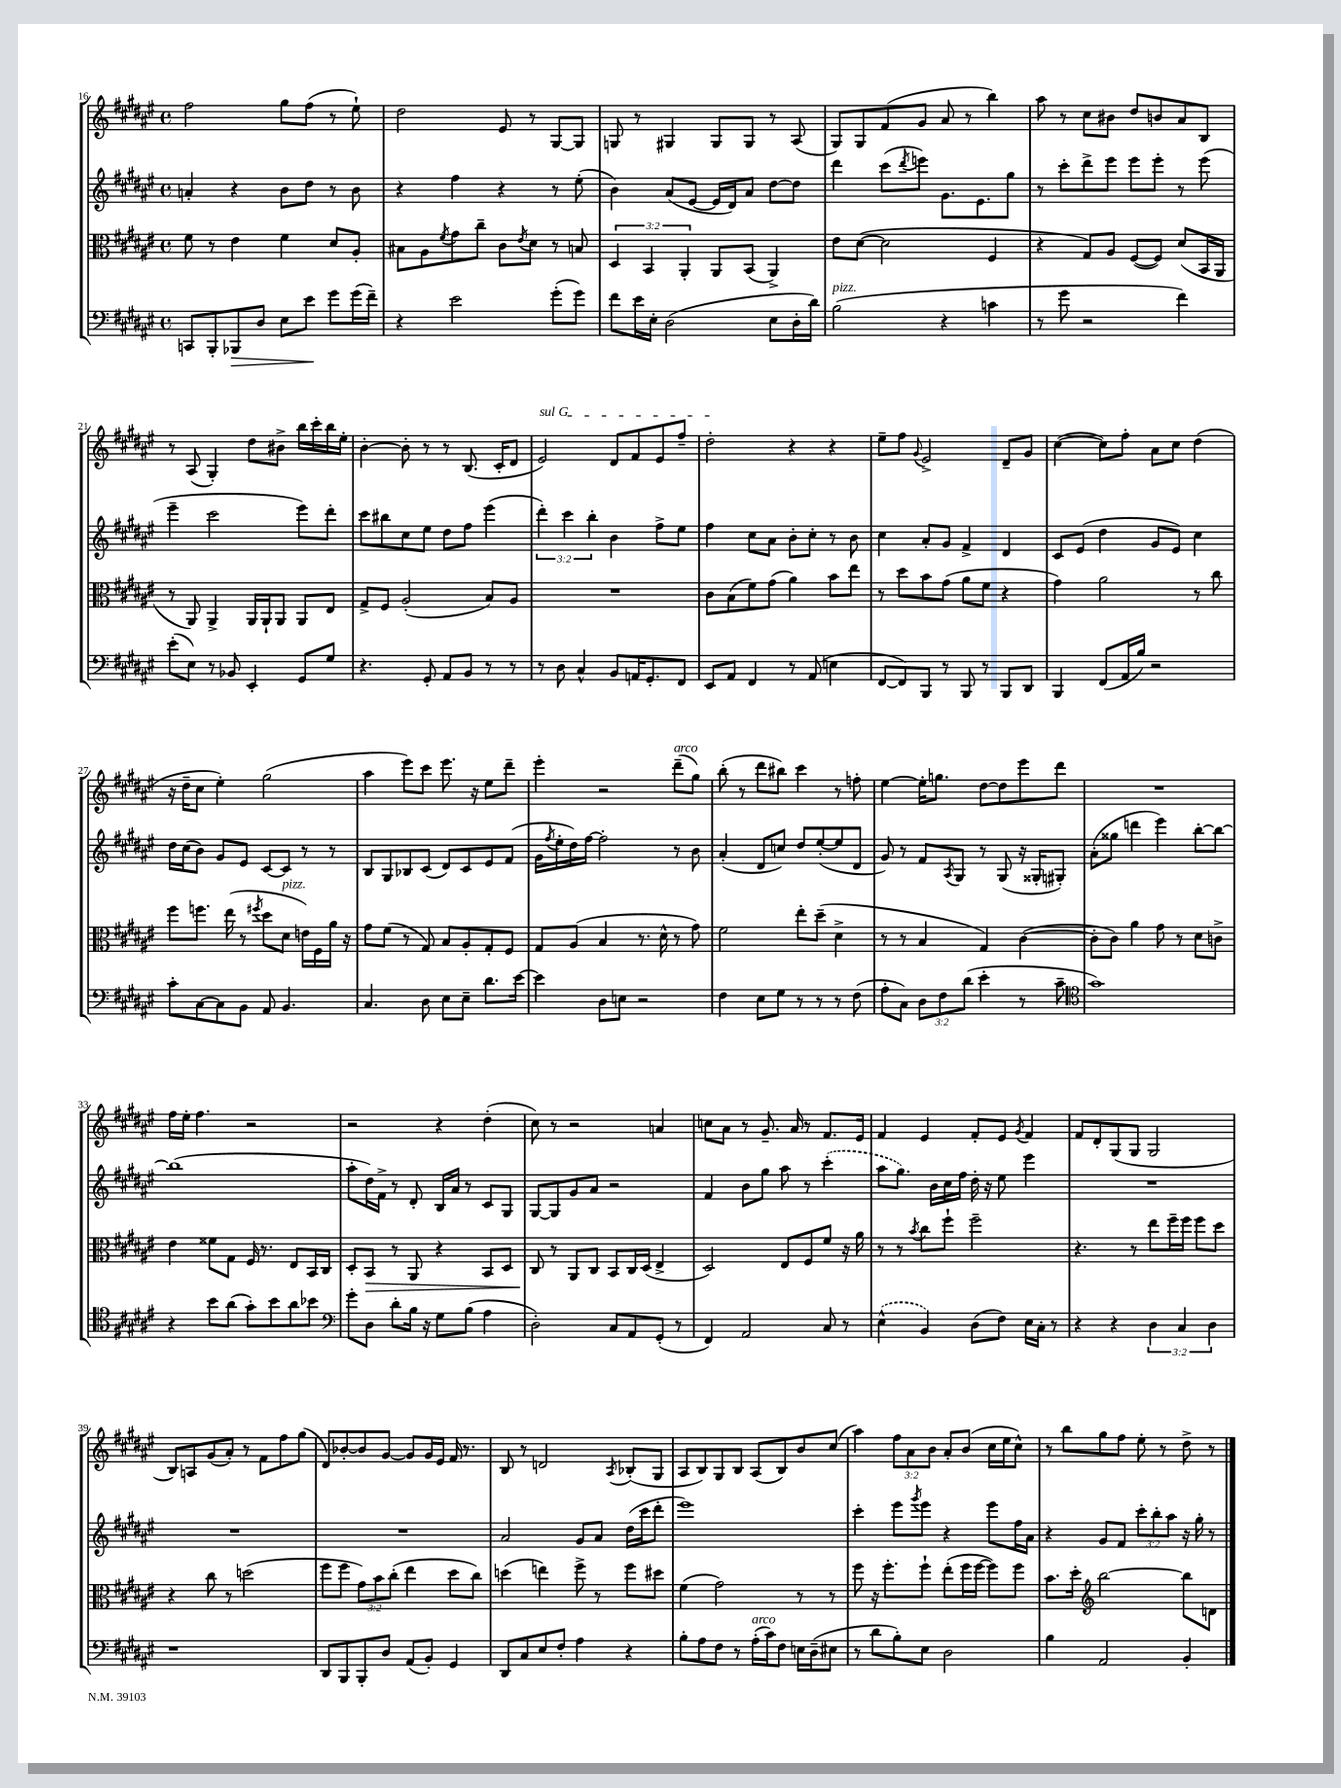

**kern	**dynam	**kern	**dynam	**kern	**kern
*part4	*part4	*part3	*part3	*part2	*part1
*staff4	*staff4	*staff3	*staff3	*staff2	*staff1
*clefF4	*	*clefC3	*	*clefG2	*clefG2
*k[f#c#g#d#a#e#]	*	*k[f#c#g#d#a#e#]	*	*k[f#c#g#d#a#e#]	*k[f#c#g#d#a#e#]
*M4/4	*	*M4/4	*	*M4/4	*M4/4
*met(c)	*	*met(c)	*	*met(c)	*met(c)
=16	=16	=16	=16	=16	=16
8CCn/L	.	8f#\	.	4an'/	2ff#\
8BBB'/	.	8r	.	.	.
!	!LO:HP:b	!	!	!	!
8BBB-X/	>	4e#\	.	4r	.
8D#/J	.	.	.	.	.
8E#\L	.	4f#\	.	8b\L	8gg#\L
8e#\J	.	.	.	8dd#\J	(8ff#\J
8g#\L	]	8d#/L	.	8r	8r
(16g#\L	.	8A#'/J	.	8b\	8ee#`\)
16f#~\JJ)	.	.	.	.	.
=17	=17	=17	=17	=17	=17
4r	.	8B#X\L	.	4r	2dd#\
.	.	8A#\	.	.	.
.	.	8qf#/	.	.	.
2e#\	.	8g#\	.	4ff#\	.
.	.	8cc#~\J	.	.	.
.	.	8c#\L	.	4r	8e#/
.	.	8qe#/	.	.	.
.	.	8d#\J	.	.	8r
(8g#'\L	.	8r	.	8r	[8G#/L
8g#\J)	.	8Bn/	.	(8ee#'\	8G#/J]
=18	=18	=18	=18	=18	=18
8f#\L	.	6D#/	.	4b\)	8Gn/
16e#\L	.	.	.	.	8r
.	.	6BB/	.	.	.
16E#'\JJ	.	.	.	.	.
(2D#\	.	.	.	(8a#/L	4G#X/
.	.	6AA#'/	.	.	.
.	.	.	.	[8e#/J	.
.	.	8AA#/L	.	16e#/LL]	8G#/L
.	.	.	.	16d#/J)	.
.	.	(8BB/J	.	8a#/J	8G#/J
8E#\L	.	4AA#^/)	.	[8dd#\L	8r
16D#'\L	.	.	.	8dd#\J]	(8A#/
16d#\JJ)	.	.	.	.	.
=19	=19	=19	=19	=19	=19
!LO:TX:a:i:t=pizz.	!	!	!	!	!
(2B\	.	8e#\L	.	4ddd#\	8G#/L)
.	.	([8d#\J	.	.	8G#/
.	.	2d#\]	.	(8ccc#\L	(8f#/
.	.	.	.	8qddd#/	.
.	.	.	.	8eeen\J)	8g#/J
4r	.	.	.	8.g#\L	8a#/
.	.	.	.	.	8r
.	.	.	.	8.e#\	.
4cn\	.	4F#/	.	.	4bb\)
.	.	.	.	8gg#\J	.
=20	=20	=20	=20	=20	=20
8r	.	4r	.	8r	8aa#\
8g#\	.	.	.	8ccc#'\L	8r
2r	.	8G#/L)	.	8ddd#^\	8cc#\L
.	.	8A#/J	.	8eee#\J	8b#X\J
.	.	([8F#/L	.	8eee#\L	8dd#/L
.	.	8F#/J])	.	8eee#'\J	8bn/
4f#\)	.	(8d#/L	.	8r	8a#/
.	.	16BB/L	.	(8eee#\	8B/J
.	.	16AA#/JJ	.	.	.
!!LO:LB:g=z
=21	=21	=21	=21	=21	=21
(8e#'\L	.	8r	.	4eee#~\	8r
8E#\J)	.	8AA#/)	.	.	(8A#/
8r	.	4AA#^/	.	2ccc#\	4G#'/)
8BB-X/	.	.	.	.	.
4EE#'/	.	16AA#/LL	.	.	8dd#\L
.	.	16AA#`/J	.	.	.
.	.	8AA#/J	.	.	8b#X^\J
8GG#/L	.	8AA#/L	.	8eee#\L)	16bb\LL
.	.	.	.	.	16ccc#'\
8G#/J	.	8E#/J	.	8ddd#'\J	16bb\
.	.	.	.	.	16ee#'\JJ
=22	=22	=22	=22	=22	=22
4.r	.	8G#^/L	.	8ccc#\L	[4b'\
.	.	8F#/J	.	8bb#X\	.
.	.	(2A#'/	.	8cc#\	8b'\]
8GG#'/	.	.	.	8ee#\J	8r
8AA#/L	.	.	.	8dd#\L	8r
8BB/J	.	.	.	8ff#\J	(8.B/
8r	.	8B/L)	.	(4eee#\	.
.	.	.	.	.	16c#'/KL
8r	.	8A#/J	.	.	8d#/J
=23	=23	=23	=23	=23	=23
!	!	!	!	!	!LO:TX:a:i:t=sul G
8r	.	1r	.	6ddd#'\)	2e#/)
8D#\	.	.	.	.	.
.	.	.	.	6ccc#\	.
4C#^^/	.	.	.	.	.
.	.	.	.	6bb'\	.
8BB/L	.	.	.	4b\	8d#/L
16AAn/K	.	.	.	.	8f#/
8.GG#'/	.	.	.	.	.
.	.	.	.	8ff#^\L	8e#/
8FF#/J	.	.	.	8ee#\J	8ff#~/J
=24	=24	=24	=24	=24	=24
8EE#/L	.	8c#\L	.	4ff#\	2dd#'\
8AA#/J	.	(8B\	.	.	.
4FF#/	.	8f#\)	.	8cc#\L	.
.	.	(8g#\J	.	8a#\J	.
8r	.	4a#\)	.	8b'\L	4r
(8AA#/	.	.	.	8cc#'\J	.
4En\	.	8b\L	.	8r	4r
.	.	8ee#\J	.	8b\	.
=25	=25	=25	=25	=25	=25
[8FF#/L	.	8r	.	4cc#\	8ee#~\L
8FF#/])	.	8dd#\L	.	.	8ff#\J
.	.	.	.	.	8qqg#/
8BBB/J	.	8b\	.	8a#'/L	2e#^/
8r	.	(8g#\J	.	8g#/J	.
8BBB/	.	8a#\L	.	4f#^/	.
8r	.	8f#\J	.	.	.
8BBB/L	.	4r	.	4d#/	8d#~/L
8DD#/J	.	.	.	.	8g#/J
=26	=26	=26	=26	=26	=26
4BBB/	.	4g#\)	.	8c#/L	([4cc#\
.	.	.	.	(8e#/J	.
(8FF#/L	.	2a#\	.	4dd#\	8cc#\L])
16AA#/L	.	.	.	.	8ff#'\J
16B/JJ)	.	.	.	.	.
2r	.	.	.	8g#/L	8a#\L
.	.	.	.	8e#/J)	8cc#\J
.	.	8r	.	4cc#\	(4dd#\
.	.	8cc#\	.	.	.
!!LO:LB:g=z
=27	=27	=27	=27	=27	=27
8c#'\L	.	8ff#\L	.	16dd#\LL	16r
.	.	.	.	(16cc#\J	16dd#~\KL
[8C#\	.	8.ffn\J	.	8b\J)	8cc#\J
8C#\]	.	.	.	8g#/L	4ee#'\)
.	.	(16ee#\	.	.	.
8BB\J	.	8r	.	8e#/J	.
.	.	8qff#X/	.	.	.
8AA#/	.	8dd#\L	.	[8c#/L	(2gg#\
!	!	!LO:TX:a:i:t=pizz.	!	!	!
4.BB/	.	8d#\J	.	8c#/J]	.
.	.	16en\LL)	.	8r	.
.	.	16F#\	.	.	.
.	.	16a#\JJ	.	8r	.
.	.	16r	.	.	.
=28	=28	=28	=28	=28	=28
4.C#/	.	8g#\L	.	8B/L	4aa#\
.	.	(8f#\J	.	8G#/	.
.	.	8r	.	8B-X/	8eee#\L)
8D#\	.	8G#/)	.	(8c#/J	8ccc#\J
8E#\L	.	8B/L	.	8d#/L)	8.eee#\
8E#~\J	.	8A#'/	.	8c#/	.
.	.	.	.	.	16r
8.d#\L	.	8G#'/	.	8e#/	8ee#\L
.	.	8F#/J	.	(8f#/J	8ddd#~\J
[16e#\Jk	.	.	.	.	.
=29	=29	=29	=29	=29	=29
4e#\]	.	8G#/L	.	16g#\LL	4eee#'\
.	.	.	.	8qff#/	.
.	.	.	.	16ee#'\	.
.	.	(8A#/J	.	16dd#\)	.
.	.	.	.	[16ff#\JJ	.
8D#\L	.	4B/	.	2ff#'\]	2r
8En\J	.	.	.	.	.
2r	.	8.r	.	.	.
.	.	16d#^^\	.	.	.
!	!	!	!	!	!LO:TX:a:i:t=arco
.	.	8r	.	8r	(8ddd#~\L
.	.	8g#\)	.	8b\	8gg#\J)
=30	=30	=30	=30	=30	=30
4F#\	.	2f#\	.	(4a#'/	(8bb'\
.	.	.	.	.	8r
8E#\L	.	.	.	8d#/L	8ddd#\L
8G#\J	.	.	.	8ccn/J)	8bb#X\J)
8r	.	8ee#'\L	.	8dd#/L	4ccc#\
8r	.	(8dd#~\J	.	([8ee#'/	.
8r	.	4d#^\	.	8ee#/]	8r
(8F#\	.	.	.	8d#/J	8ffn'\
=31	=31	=31	=31	=31	=31
8A#'\L	.	8r	.	8g#/)	[4ee#\
8C#\J)	.	8r	.	8r	.
12D#\L	.	4B/	.	8f#/L	16ee#'\KL]
.	.	.	.	.	8.ggn\J
12F#\	.	.	.	.	.
.	.	.	.	8qA#/	.
.	.	.	.	8G#/J	.
(12d#\J	.	.	.	.	.
4e#'\	.	4G#/)	.	8r	[8dd#\L
.	.	.	.	(8G#/	8dd#\]
8r	.	([4c#\	.	16r	8eee#\
.	.	.	.	16G##X'/KL	.
8c#~\	.	.	.	8G#X'/J)	8ddd#\J
=32	=32	=32	=32	=32	=32
*clefC4	*	*	*	*	*
1g#)	.	8c#'\L]	.	(8a#'\L	1r
.	.	8c#\J)	.	8gg##X\J	.
.	.	4a#\	.	4dddn\	.
.	.	8g#\	.	4eee#\)	.
.	.	8r	.	.	.
.	.	8d#\L	.	[8bb'\L	.
.	.	8cn^\J	.	8bb\J_	.
!!LO:LB:g=z
=33	=33	=33	=33	=33	=33
4r	.	4e#\	.	(1bb]	16ff#\LL
.	.	.	.	.	16ee#'\JJ
.	.	.	.	.	4.ff#\
8b\L	.	8f##X\L	.	.	.
(8a#\J	.	8G#\J	.	.	.
8g#'\L)	.	16F#/	.	.	2r
.	.	8.r	.	.	.
8b\	.	.	.	.	.
8a#\	.	8E#/L	.	.	.
8b-X\J	.	16BB/L	.	.	.
.	.	16C#/JJ	.	.	.
=34	=34	=34	=34	=34	=34
*clefF4	*	*	*	*	*
8g#'\L	.	8D#'/L	.	8aa#'\L	2r
!	!	!	!LO:HP:b	!	!
8D#\J	.	8BB/J	>	16dd#\L)	.
.	.	.	.	16f#^\JJ	.
8d#'\L	.	8r	.	8r	.
16B\Jk	.	8AA#/	.	8d#'/	.
16r	.	.	.	.	.
8G#\L	.	4r	.	16B/LL	4r
.	.	.	.	16a#/JJ	.
(8B\J	.	.	.	8r	.
4A#\	.	8BB/L	.	8c#/L	(4dd#'\
.	.	8D#/J	.	8G#/J	.
=35	=35	=35	=35	=35	=35
2D#'\)	.	8C#/	.	[8G#/L	8cc#\)
.	.	8r	]	8G#/]	8r
.	.	8AA#/L	.	8g#/	2r
.	.	8C#/J	.	8a#/J	.
8C#/L	.	8BB/L	.	2r	.
8AA#/	.	16C#/L	.	.	.
.	.	(16D#/JJ	.	.	.
(8GG#'/J	.	4E#^/	.	.	4an/
8r	.	.	.	.	.
=36	=36	=36	=36	=36	=36
4FF#/)	.	2D#/)	.	4f#/	8ccn\L
.	.	.	.	.	8a#\J
2AA#/	.	.	.	8b\L	8r
.	.	.	.	8gg#\J	8.g#~/
.	.	8E#/L	.	8aa#\	.
.	.	.	.	.	16a#/
.	.	8F#/	.	8r	8r
8C#/	.	8f#/J	.	(4ccc#'\	8.f#/L
8r	.	16r	.	.	.
.	.	16a#\	.	.	16e#/Jk
=37	=37	=37	=37	=37	=37
(4E#^^\	.	8r	.	8aa#\L	4f#/
.	.	8r	.	8.gg#\J)	.
.	.	8qb/	.	.	.
4BB/)	.	8cc#\L	.	.	4e#/
.	.	.	.	16b\LL	.
.	.	8ff#`\J	.	16cc#\	.
.	.	.	.	16ff#\JJ	.
(8D#\L	.	2ff#~\	.	16dd#'\	8f#'/L
.	.	.	.	16r	.
8F#\J)	.	.	.	8ee#\	8e#/J
.	.	.	.	.	8qg#/
16E#\LL	.	.	.	4eee#\	4f#/
16C#'\JJ	.	.	.	.	.
8r	.	.	.	.	.
=38	=38	=38	=38	=38	=38
4r	.	4.r	.	1r	8f#/L
.	.	.	.	.	8d#'/
4r	.	.	.	.	(8G#/
.	.	8r	.	.	8G#/J
6D#\	.	8ee#\L	.	.	2G#/
.	.	16ff#~\L	.	.	.
6C#/	.	.	.	.	.
.	.	16ff#\JJ	.	.	.
.	.	8ff#\L	.	.	.
6D#\	.	.	.	.	.
.	.	8dd#\J	.	.	.
!!LO:LB:g=z
=39	=39	=39	=39	=39	=39
1r	.	4r	.	1r	8B/L)
.	.	.	.	.	8An/
.	.	8cc#\	.	.	(8g#/
.	.	8r	.	.	8a#'/J)
.	.	(2ddn\	.	.	8r
.	.	.	.	.	8f#\L
.	.	.	.	.	8ff#\
.	.	.	.	.	(8gg#\J
=40	=40	=40	=40	=40	=40
8DD#/L	.	8ff#\L	.	1r	8d#/L)
8BBB/	.	8ff#\J	.	.	[8b-X'/
8BBB'/	.	12g#\L)	.	.	8b-/]
.	.	12b\	.	.	.
8D#/J	.	.	.	.	[8g#/J
.	.	(12cc#'\J	.	.	.
(8AA#/L	.	4ee#\	.	.	8g#/L]
8BB'/J)	.	.	.	.	16g#/L
.	.	.	.	.	16e#/JJ
4GG#/	.	8dd#\L	.	.	16f#/
.	.	.	.	.	8.r
.	.	8cc#\J)	.	.	.
=41	=41	=41	=41	=41	=41
8DD#/L	.	(4ddn\	.	2a#/	8B/
8C#/	.	.	.	.	8r
8E#/	.	4een\)	.	.	2dn/
8F#'/J	.	.	.	.	.
4A#\	.	8ff#^\	.	8g#/L	.
.	.	8r	.	8a#/J	.
.	.	.	.	.	8qA#/
4r	.	8ff#\L	.	(16dd#\LL	(8B-X'/L
.	.	.	.	16ccc#\J	.
.	.	8dd#X\J	.	8ddd#'\J	8G#/J
=42	=42	=42	=42	=42	=42
8B'\L	.	(4f#\	.	1eee#)	8A#/L
8A#\	.	.	.	.	8B/)
8F#\J	.	2g#\)	.	.	8G#/
8r	.	.	.	.	8B/J
!LO:TX:a:i:t=arco	!	!	!	!	!
(16A#'\LL	.	.	.	.	(8A#/L
16c#\J)	.	.	.	.	.
8F#\J	.	.	.	.	8B/)
16En\LL	.	8r	.	.	8b/
(16D#~\J	.	.	.	.	.
8E#X\J	.	8r	.	.	(8cc#/J
=43	=43	=43	=43	=43	=43
8r	.	8ff#\	.	4ccc#'\	4aa#\)
8d#\L	.	16r	.	.	.
.	.	8.ff#'\L	.	.	.
8B'\)	.	.	.	8eee#\L	12ff#\L
.	.	.	.	.	12a#\
.	.	.	.	8qggg#/	.
8E#\J	.	8ff#`\J	.	8eee#\J	.
.	.	.	.	.	12b\J
2D#\	.	(8ee#'\L	.	4r	8a#'/L
.	.	16ff#\L	.	.	(8b/J
.	.	[16ff#\JJ	.	.	.
.	.	8ff#\L])	.	8eee#\L	16cc#\LL
.	.	.	.	.	16ee#\J
.	.	8ff#\J	.	16ff#\L	8cc#^^\J)
.	.	.	.	16a#\JJ	.
=44	=44	=44	=44	=44	=44
4B\	.	8.b\L	.	4r	8r
.	.	.	.	.	8bb\L
.	.	16dd#'\Jk	.	.	.
*	*	*clefG2	*	*	*
2AA#/	.	[2bb\	.	8g#/L	8gg#\
.	.	.	.	8f#/J	8ff#\J
.	.	.	.	12ccc#'\L	8ee#'\
.	.	.	.	12bb'\	.
.	.	.	.	.	8r
.	.	.	.	12aa#\J	.
4BB'/	.	8bb\L]	.	16r	8dd#^\
.	.	.	.	16gg#'\	.
.	.	8dn\J	.	8r	8r
==	==	==	==	==	==
*-	*-	*-	*-	*-	*-
